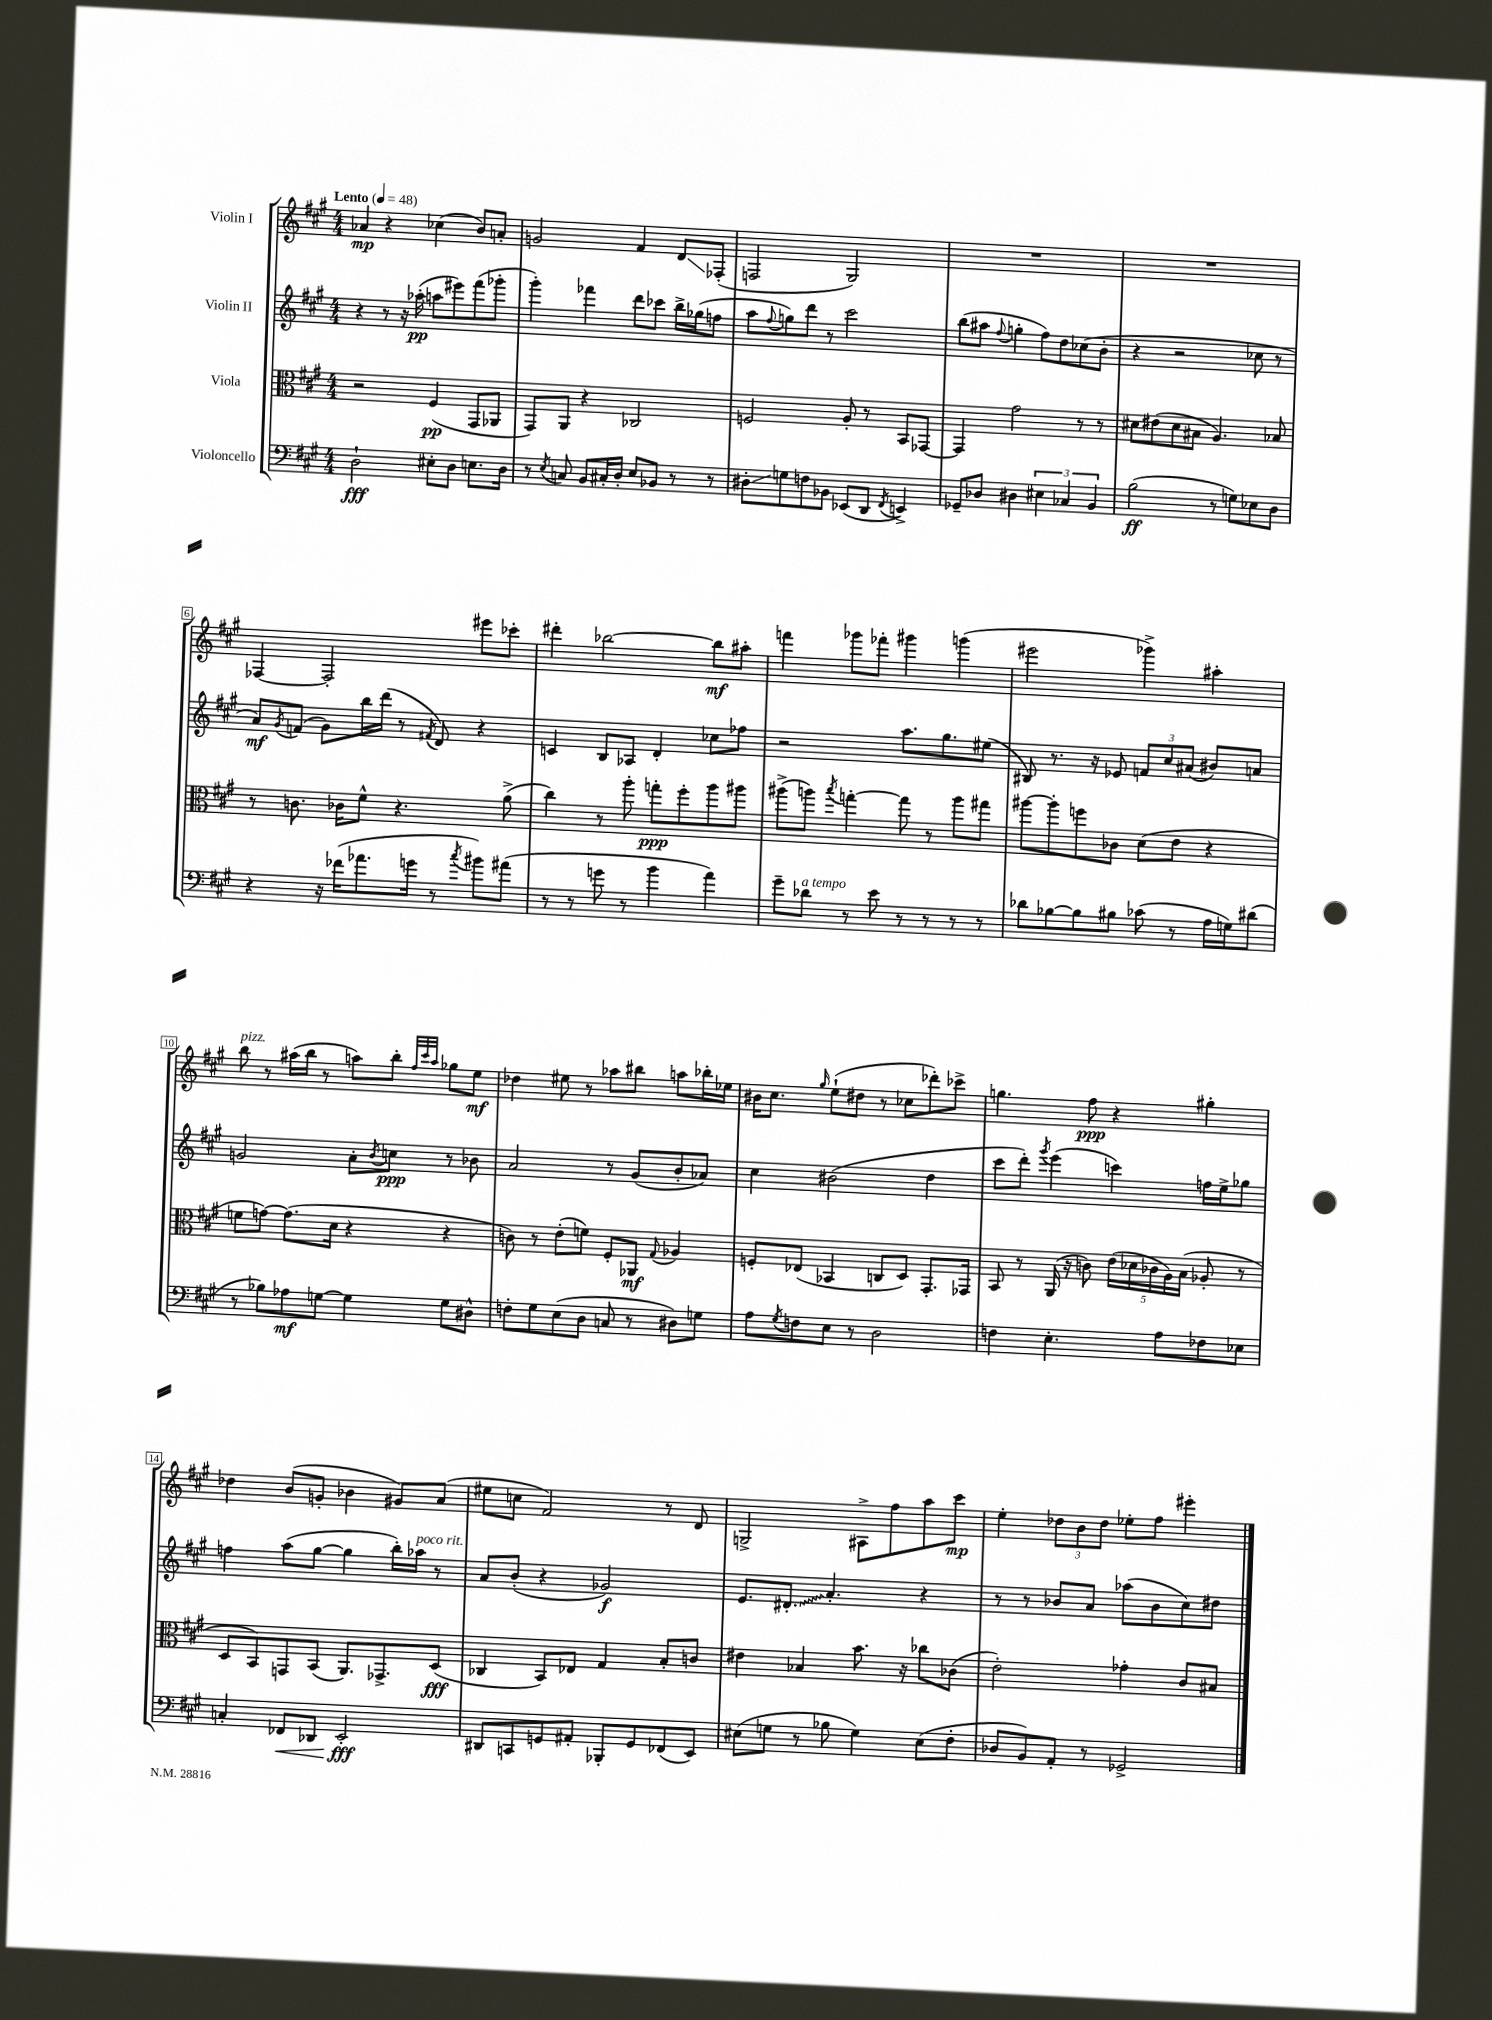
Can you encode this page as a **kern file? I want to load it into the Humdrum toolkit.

**kern	**kern	**kern	**kern
*staff4	*staff3	*staff2	*staff1
*clefF4	*clefC3	*clefG2	*clefG2
*k[f#c#g#]	*k[f#c#g#]	*k[f#c#g#]	*k[f#c#g#]
*M4/4	*M4/4	*M4/4	*M4/4
*MM48	*MM48	*MM48	*MM48
2D`\	2r	4r	4a-/
.	.	8r	4r
.	.	16r	.
.	.	(16aa-'\	.
8E#'\L	(4F#/	8aa\L	(4cc-\
8D\J	.	8eee#\)	.
8.E\L	8GG#/L	(8fff#\	8b/L)
.	8AA-/J	8ggg-'\J	8a'/J
16D\Jk	.	.	.
=	=	=	=
8r	8GG#/L)	4ggg#'\)	2g/
8qE/	.	.	.
8C/	8AA/J	.	.
8BB/L	4r	4fff-\	.
16C#'/L	.	.	.
16D'/JJ	.	.	.
8E/L	2C-/	8ddd\L	4f#/
8BB-/J	.	8ccc-\J	.
8r	.	16bb^\LL	8d/L
.	.	(16gg-\J	.
8r	.	8ff\J	(8F-'/J
=	=	=	=
8D#'\L	2F/	8aa\L	2F/
.	.	8qqff#/	.
8G\	.	8gg\)	.
8F\	.	8ddd\J	.
8BB-\J	.	8r	.
(8EE-/L	8A'/	2ccc#\	2G#/)
8DD/J	8r	.	.
8qFF#/	.	.	.
4EE^/)	8BB/L	.	.
.	[8GG-/J	.	.
=	=	=	=
8GG-~/L	4GG-/]	(8bb\L	1r
8D-/J	.	8aa#\J	.
.	.	8qqff#/	.
4D#\	2g#\	4gg'\	.
6E#\	.	8ff#\L)	.
.	.	8dd\	.
6C-/	.	.	.
.	8r	(8cc-\	.
6BB/	.	.	.
.	8r	8b'\J	.
=	=	=	=
(2B\	8d#\L	4r	1r
.	(8e#\	.	.
.	8d#\	2r	.
.	8B#\J	.	.
8r	4.A/)	.	.
8G\L)	.	.	.
8E-\	.	8cc-\	.
8D\J	8B-/	8r	.
=	=	=	=
4r	8r	8a/L)	[4F-/
.	.	8qg#/	.
.	8.c\	(8f/J	.
16r	.	8g#\L)	2F-'/]
(16f-\LK	16c-\LK	.	.
8.a-\	8f#^^\J	16bb\L	.
.	.	(16ddd\JJ	.
.	4.r	8r	.
16g\Jk	.	.	.
.	.	8qf#/	.
8r	.	8d/)	.
8qcc#/	.	.	.
8b#\L)	.	4r	8eee#\L
(8a#\J	(8a^\	.	8ccc-'\J
=	=	=	=
8r	4cc#\)	4c/	4ddd#'\
8r	.	.	.
8g\	8r	8B/L	[2bb-\
8r	8aa'\	8A-/J	.
4b\	8gg'\L	4d'/	.
.	8ff#'\	.	.
4a\)	8aa\	8cc-\L	8bb-\]L
.	8aa#\J	8ff-\J	8aa#'\J
=	=	=	=
8g#~\L	(8aa#^\L	2r	4fff\
8d-\J	8aa\J)	.	.
.	8qbb/	.	.
8r	[4gg'\	.	8ggg-\L
8e\	.	.	8fff-'\J
8r	8gg\]	8.aa\L	4ggg#\
8r	8r	.	.
.	.	8.gg#\	.
8r	8aa\L	.	(4ggg\
8r	8gg#\J	(8ee#\J	.
=	=	=	=
8d-\L	[8aa#\L	8B#/)	2eee#\
[8B-\	8aa#'\]	8.r	.
8B-\]	8ff\	.	.
.	.	16r	.
8B#\J	8c-\J	8e-/	.
(8c-\	(8d\L	12f/L	4ggg-^\)
.	.	12cc#/	.
8r	8e\J	.	.
.	.	(12a#/J	.
16A\LL	4r	8b#/L)	4aa#'\
16G\J)	.	.	.
(8d#\J	.	8a/J	.
=	=	=	=
8r	8f\L	2g/	8bb\
8B-\L)	[8g\J)	.	8r
8A-\	(8.g\]L	.	(16aa#\LL
.	.	.	16bb\JJ
[8G\J	.	.	8r
.	16d\Jk	.	.
4G\]	4r	8a'\L	8aa\L)
.	.	8qb/	.
.	.	8cc\J	8bb'\J
.	.	.	32qqff#/LLL
.	.	.	32qqccc#/
.	.	.	32qqaa/JJJ
8G\L	4r	8r	8gg-\L
8D#^^\J	.	8b-\	8ee\J
=	=	=	=
8F'\L	8c\)	2a/	4dd-\
8G#\	8r	.	.
(8E\	(8e'\L	.	8ee#\
8D\J	8f\J)	.	8r
8C/	8F#'/L	8r	8aa-\L
8r	8AA-/J	(8g#/L	8bb#\J
.	8qqG#/	.	.
8D#\L)	4A-/	8b'/	8aa\L
8G\J	.	8a-/J)	16bb-'\L
.	.	.	16ee-\JJ
=	=	=	=
8A\L	8F'/L	4cc#\	16b#\LK
.	.	.	8.cc#\J
8qG#/	.	.	.
8F\	(8E-/J	.	.
.	.	.	16qqgg#/
8E\J	4BB-/	(2b#\	(8ee`\L
8r	.	.	8dd#\J
2D\	8C/L	.	8r
.	8D/J)	.	8cc-\L
.	8.GG#'/L	4dd\	8ddd-'\)
.	.	.	8ccc-^\J
.	16GG-/Jk	.	.
=	=	=	=
4F\	8BB/	8ccc#\L	4.gg\
.	8r	8ddd'\J)	.
.	.	8qggg#/	.
4.E'\	(16AA/	(4eee\	.
.	16r	.	.
.	8c\)	.	8ff#\
.	(20e\LL	4ccc\)	4r
.	20d-\	.	.
.	20c-\	.	.
8A\L	.	.	.
.	20A\)	.	.
.	(20B\JJ	.	.
8F-\	8A-'/	16ff\LL	4gg#'\
.	.	16ee^\J	.
8E-\J	8r	8gg-\J	.
=	=	=	=
4C'/	8D/L	4ff\	4dd-\
.	8BB/)	.	.
8FF-/L	8GG/	(8aa\L	(8b/L
8DD-/J	(8BB/J	[8gg#\J	8g'/J
2EE'/	8.AA/L)	4gg#\]	4b-\
.	8.GG-^/	.	.
.	.	16bb'\LL)	8g#/L)
.	.	16aa-\JJ	.
.	(8D/J	8r	(8a/J
=	=	=	=
8DD#/L	4C-/	8a/L	8ee#\L
8CC/	.	(8b'/J	8cc\J
8GG/	8BB/L)	4r	2f#/)
8AA#'/J	8E-/J	.	.
8BBB-'/L	4G#/	2g-/)	.
8GG/	.	.	.
(8FF-/	8B'/L	.	8r
8EE/J)	8c/J	.	8d/
=	=	=	=
(8E#\L	4e#\	8.e/L	2G^/
8G\J	.	.	.
.	.	8.d#'/J	.
8r	4B-/	.	.
8B-\	.	4.a'/	.
4G\)	8.b\	.	8A#^\L
.	.	.	8ff#\
.	16r	.	.
(8E#\L	8cc-\L	4r	8aa\
8F#'\J	(8c-\J	.	8ccc#\J
=	=	=	=
8D-/L	2e'\)	8r	4ee'\
8BB/)	.	8r	.
8AA'/J	.	8b-/L	12dd-\L
.	.	.	12b\
8r	.	8a/J	.
.	.	.	12dd-\J
2GG-^/	4g-'\	(8aa-\L	8ee-'\L
.	.	8b-\	8ff#\J
.	8c#/L	8cc#\)	4eee#'\
.	8B#/J	8dd#\J	.
==	==	==	==
*-	*-	*-	*-
